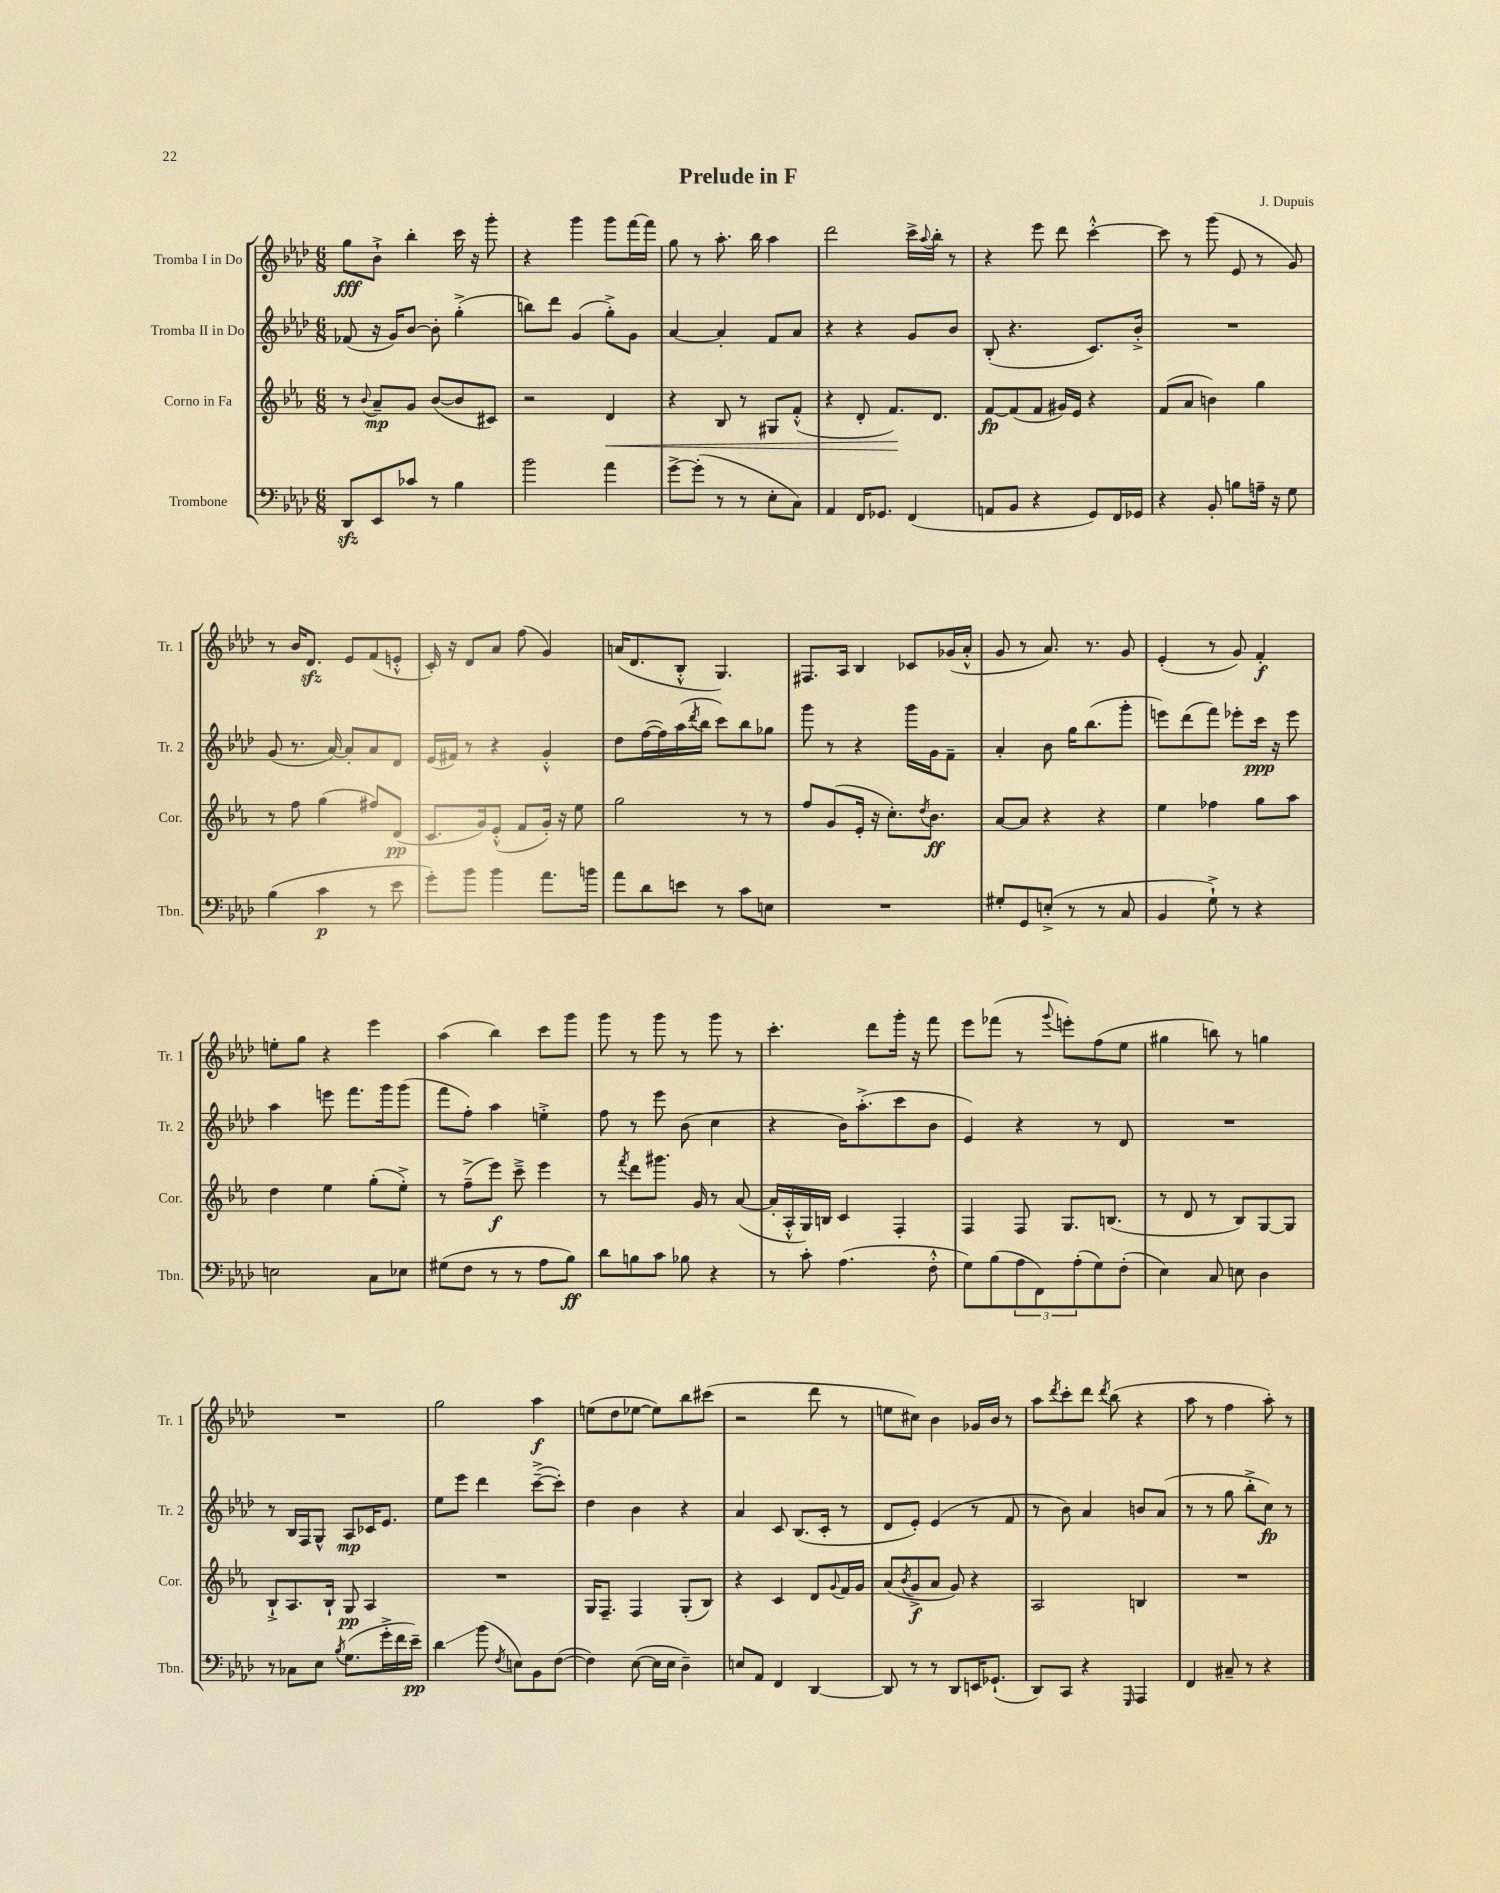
\header { title = "Prelude in F" composer = "J. Dupuis" }
<<
\new StaffGroup <<
\new Staff = "s0" \with { instrumentName = "Tromba I in Do" shortInstrumentName = "Tr. 1" } {
    \clef treble \key aes \major \numericTimeSignature \time 6/8
    g''8\fff bes'8-!-> bes''4-. c'''16 r16 g'''8-. |
    r4 g'''4 g'''8 f'''16~ f'''16 |
    g''8 r8 aes''8.-. bes''16 aes''4 |
    des'''2 c'''16-> \appoggiatura { aes''8 } bes''16-. r8 |
    r4 ees'''8 des'''8 c'''4~-.-^ |
    c'''8 r8 g'''8( ees'8 r8 g'8) |
    r8 bes'16 des'8.\sfz ees'8 f'8( e'8-.-^ |
    c'16-.) r16 des'8 aes'8 f''8( g'4) |
    a'16( des'8. bes8-.-^ g4.) |
    fis8. aes16 bes4 ces'8 ges'16( aes'16-.-^ |
    g'8 r8 aes'8.) r8. g'8 |
    ees'4-.( r8 g'8) f'4-.\f |
    e''8-. g''8 r4 ees'''4 |
    aes''4( bes''4) c'''8 g'''8 |
    g'''8 r8 g'''8 r8 g'''8 r8 |
    c'''4.-. des'''8 g'''16-. r16 f'''8 |
    ees'''8 fes'''8( r8 \appoggiatura { g'''8 } e'''8-.) f''8( ees''8 |
    gis''4 b''8) r8 g''4 |
    R2. |
    g''2 aes''4\f |
    e''8( des''8 ees''8~ ees''8) bes''8 cis'''8( |
    r2 des'''8 r8 |
    e''8 cis''8) bes'4 ges'16 bes'16 r8 |
    aes''8 \acciaccatura { des'''8 } c'''8-. des'''8 \acciaccatura { des'''8 } bes''8( r4 |
    aes''8 r8 f''4 aes''8-.) r8 \bar "|." |
}
\new Staff = "s1" \with { instrumentName = "Tromba II in Do" shortInstrumentName = "Tr. 2" } {
    \clef treble \key aes \major \numericTimeSignature \time 6/8
    fes'8( r16 g'16) bes'8~ bes'8-. g''4-.->( |
    b''8) des'''8 g'4( g''8-.->) g'8 |
    aes'4~ aes'4-. f'8 aes'8 |
    r4 r4 g'8 bes'8 |
    bes8-.( r4. c'8.) bes'16-.-> |
    R2. |
    g'8( r8. aes'16~) aes'8-. aes'8 des'8 |
    ees'16( fis'16) r8 r4 g'4-.-^ |
    des''8 f''16~( f''16) aes''16( \acciaccatura { des'''8 } bes''16 c'''8) bes''8 ges''8 |
    g'''8 r8 r4 g'''16 g'16 f'8-- |
    aes'4-. bes'8 g''16 bes''8.( g'''8-. |
    e'''8) des'''8( f'''8) ees'''8-. c'''16\ppp r16 ees'''8 |
    aes''4 e'''8 f'''8. g'''16 g'''8( |
    f'''8 f''8-.) aes''4 e''4-.-> |
    f''8 r8 ees'''8 bes'8( c''4 |
    r4 bes'16) aes''8.-.->( c'''8 bes'8 |
    ees'4) r4 r8 des'8 |
    R2. |
    r8 bes16 f16 g8-^ aes8\mp ces'16 ees'8. |
    ees''8 ees'''8 des'''4 c'''8~--->( c'''8-.) |
    des''4 bes'4 r4 |
    aes'4 c'8 bes8.( c'16-. r8 |
    des'8 ees'8-.) ees'4( r8 f'8 |
    r8 bes'8) aes'4 b'8 aes'8( |
    r8 r8 g''8 bes''8-.-> c''8\fp) r8 \bar "|." |
}
\new Staff = "s2" \with { instrumentName = "Corno in Fa" shortInstrumentName = "Cor." } {
    \clef treble \key ees \major \numericTimeSignature \time 6/8
    r8 \appoggiatura { bes'8 } aes'8--\mp g'8 bes'8~( bes'8 cis'8) |
    r2 d'4\< |
    r4 bes8 r8 gis8 f'8-.-^( |
    r4 d'8-. f'8.\!) d'8. |
    f'8~\fp f'8( f'8 gis'16) ees'16 r4 |
    f'8( aes'8 b'4) g''4 |
    r8 f''8 g''4( fis''8) d'8\pp( |
    c'8. g'16) ees'8-.-^( f'8 g'16-.) r16 ees''8 |
    g''2 r8 r8 |
    f''8 g'8( ees'16-. r16 c''8.-.) \acciaccatura { d''8 } bes'8.\ff |
    aes'8~ aes'8 r4 r4 |
    ees''4 fes''4 g''8 aes''8 |
    d''4 ees''4 g''8-.( ees''8-.->) |
    r8 f''8--->( ees'''8\f) c'''8---> ees'''4 |
    r8 \acciaccatura { f'''8 } d'''8 gis'''8. g'16 r8 aes'8~( |
    aes'16-. aes16-.-^ g16) b16 c'4 f4-. |
    f4 f8 g8. b8.( |
    r8 d'8 r8 bes8) g8~ g8 |
    bes8-!-> aes8. bes16-! g8\pp aes4 |
    R2. |
    g16 f8.-- f4 g8-.( bes8) |
    r4 c'4 d'8 \appoggiatura { g'8 } f'16 g'16 |
    aes'8( \acciaccatura { bes'8 } g'8->\f aes'8 g'8) r4 |
    aes2 b4 |
    R2. \bar "|." |
}
\new Staff = "s3" \with { instrumentName = "Trombone" shortInstrumentName = "Tbn." } {
    \clef bass \key aes \major \numericTimeSignature \time 6/8
    des,8\sfz ees,8 ces'8 r8 bes4 |
    bes'2 aes'4 |
    g'8~-> g'8-.( r8 r8 ees8-. c8) |
    aes,4 f,16 ges,8. f,4( |
    a,8 bes,8 r4 g,8) f,16 ges,16 |
    r4 bes,8-. b8 a16-- r16 g8 |
    bes4( c'4\p r8 ees'8 |
    g'8-.) bes'8 bes'4 aes'8. b'16 |
    aes'8 des'8 e'8 r8 c'8 e8 |
    R2. |
    gis8-. g,8 e8-.->( r8 r8 c8 |
    bes,4 g8-!->) r8 r4 |
    e2 c8 ees8 |
    gis8( f8 r8 r8 aes8 bes8\ff) |
    des'8 b8 c'8 bes8 r4 |
    r8 c'8-. aes4.( f8-.-^ |
    g8) bes8( \tuplet 3/2 { aes8 f,8) aes8-.( } g8) f8-.( |
    ees4) c8 e8 des4 |
    r8 ces8 ees8 \acciaccatura { bes8 } g8.( g'16-.-> f'16 ees'16--\pp) |
    des'4\glissando bes'8( \acciaccatura { f8 } e8) bes,8 f8~( |
    f4) ees8~( ees16 ees16 des4--) |
    e8 aes,8 f,4 des,4~ |
    des,8 r8 r8 des,8 e,16 ges,8.-!( |
    des,8) c,8 r4 \grace { g,,16 } aes,,4 |
    f,4 cis8-- r8 r4 \bar "|." |
}
>>
>>
\layout { \context { \Score \remove "Bar_number_engraver" } }
